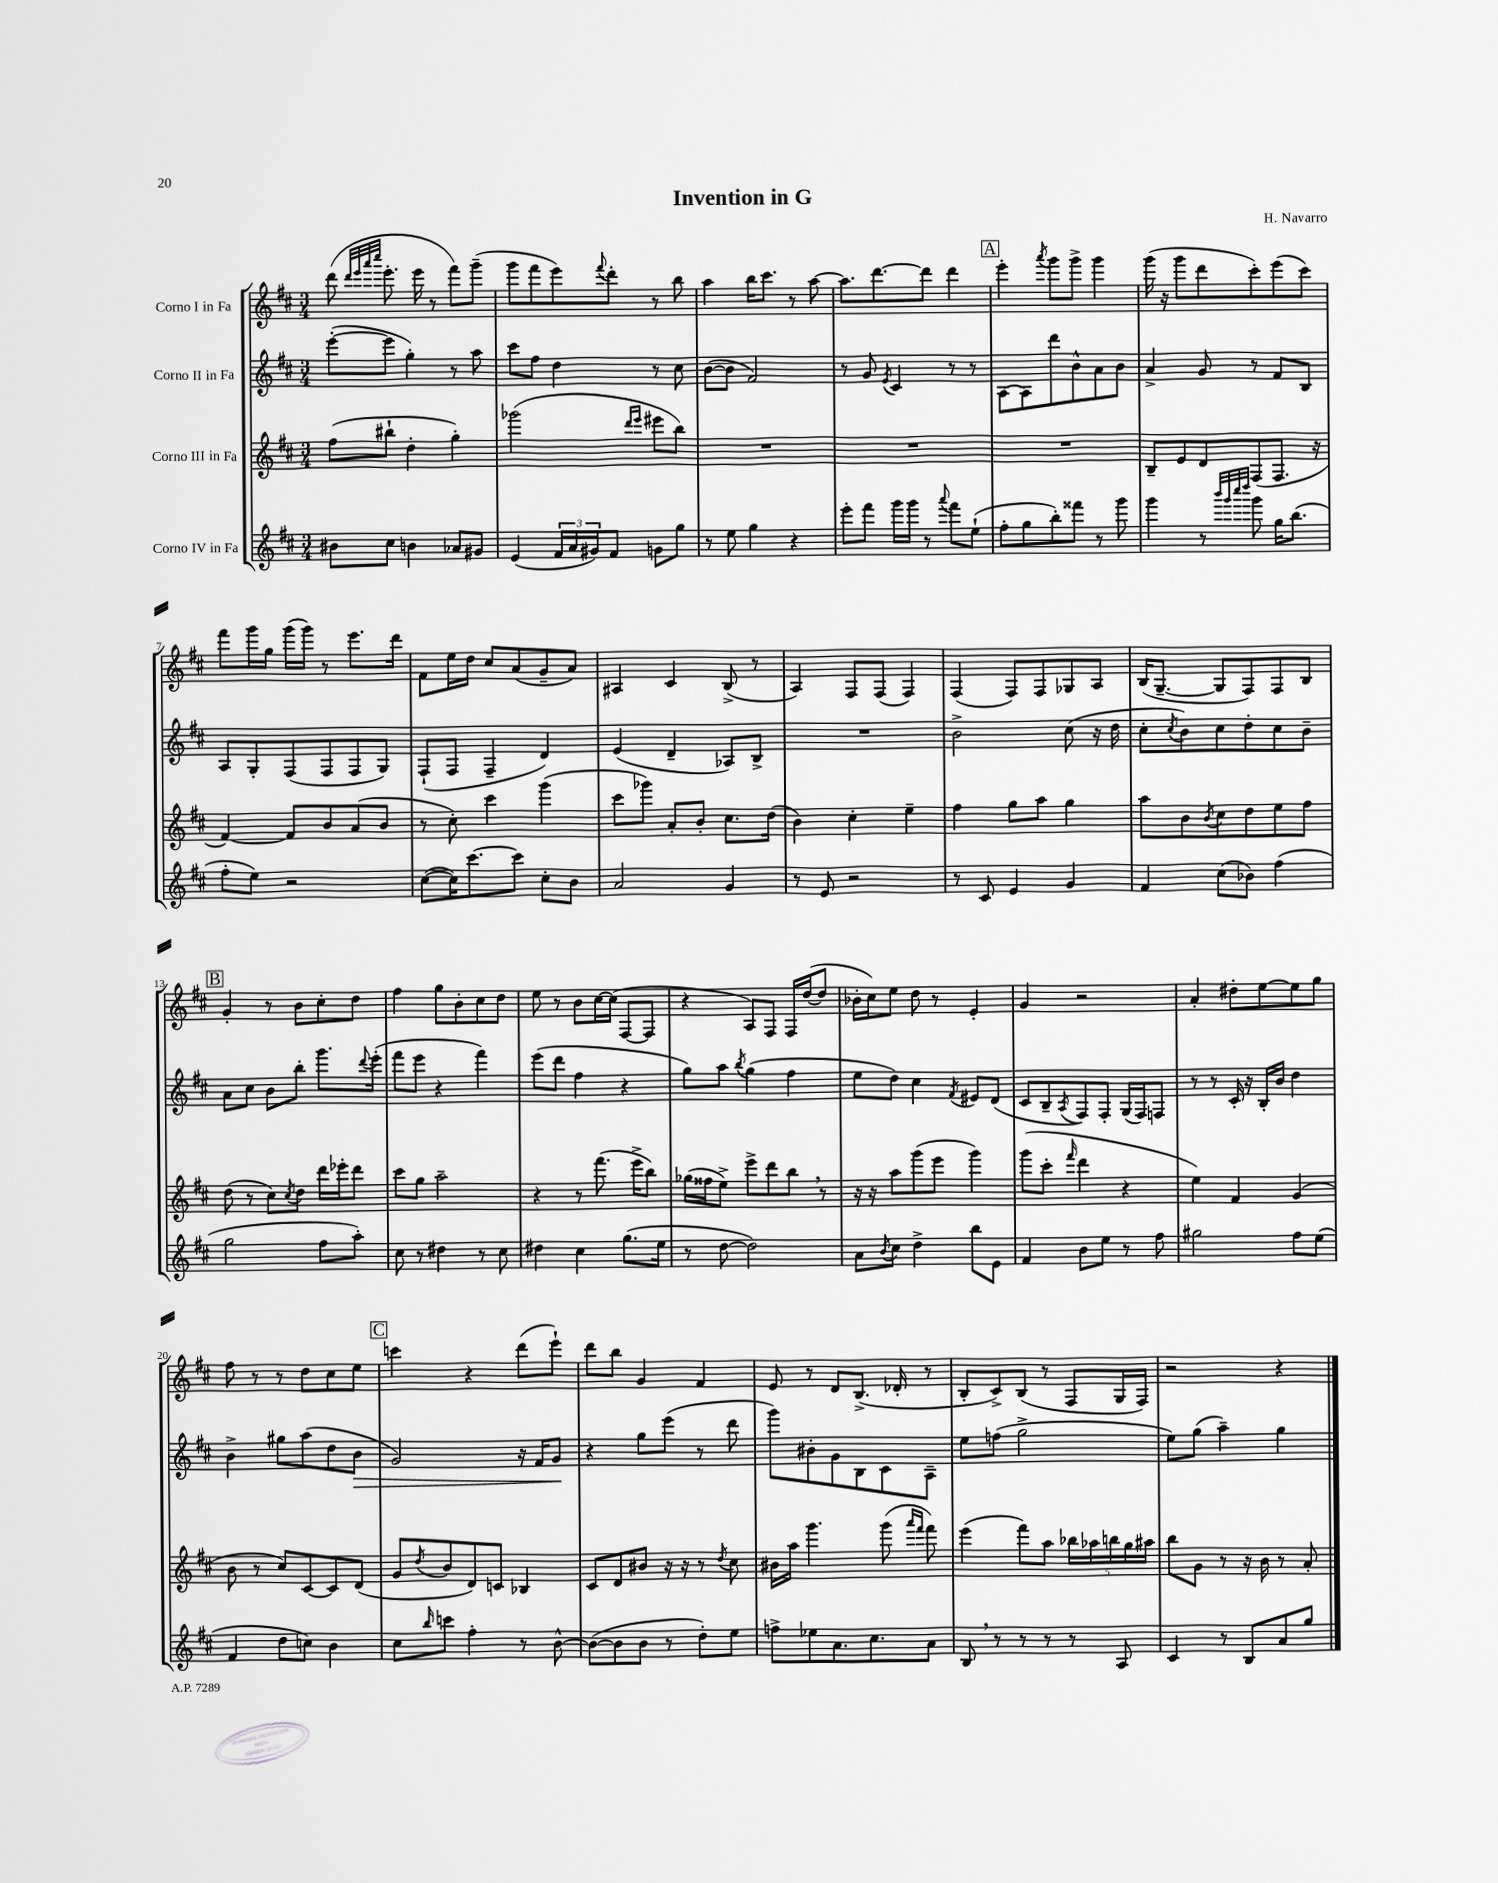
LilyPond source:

\header { title = "Invention in G" composer = "H. Navarro" }
<<
\new StaffGroup <<
\new Staff = "s0" \with { instrumentName = "Corno I in Fa" } {
    \clef treble \key d \major \numericTimeSignature \time 3/4
    d'''8( \grace { d'''32 e'''32 a'''32 cis''''32 } e'''8.-. e'''16 r8 fis'''8) g'''8--( |
    g'''8 fis'''8 e'''8) \appoggiatura { fis'''8 } d'''8-. r8 b''8 |
    a''4 b''16 cis'''8. r8 a''8~ |
    a''8. d'''8.~ d'''8 d'''4 |
    \mark \markup { \box "A" } e'''4-. \acciaccatura { a'''8 } g'''8 g'''8-> g'''4 |
    g'''16( r16 g'''8 d'''8 cis'''8-.) e'''8( cis'''8) |
    fis'''8 g'''16 g''16 g'''16( g'''16) r8 e'''8. d'''16 |
    fis'8 e''16 d''16 cis''8 a'8( g'8-- a'8) |
    ais4 cis'4 b8->( r8 |
    a4) fis8 fis8( fis4) |
    fis4( fis8) fis8 ges8 a8 |
    b16( g8.~-- g8 fis8) fis8 b8 |
    \mark \markup { \box "B" } g'4-. r8 b'8 cis''8-. d''8 |
    fis''4 g''8 b'8-. cis''8 d''8 |
    e''8 r8 b'8 cis''16~ cis''16( fis8~ fis8 |
    r4 a8) fis8 fis16 d''16~( d''8 |
    bes'16-. cis''16) e''8 d''8 r8 e'4-. |
    g'4 r2 |
    a'4-. dis''8-. e''8~ e''8 g''8 |
    fis''8 r8 r8 d''8 cis''8 e''8 |
    \mark \markup { \box "C" } c'''4 r4 d'''8( e'''8-!) |
    d'''8 b''8 g'4 fis'4 |
    e'8 r8 d'8 b8.->( des'16-. r8 |
    b8-. cis'8->) b8( r8 fis8 g16 fis16) |
    r2 r4 \bar "|." |
}
\new Staff = "s1" \with { instrumentName = "Corno II in Fa" } {
    \clef treble \key d \major \numericTimeSignature \time 3/4
    e'''8~-.( e'''8 g''4-.) r8 a''8 |
    cis'''8 fis''8 d''4 r8 cis''8 |
    b'8~( b'8 fis'2) |
    r8 g'8 \acciaccatura { e'8 } cis'4 r8 r8 |
    \mark \markup { \box "A" } a8~ a8 d'''8 b'8-^ a'8 b'8 |
    a'4-> g'8 r8 fis'8 b8 |
    a8 g8-. fis8( fis8 fis8 g8) |
    fis8-!( fis8 fis4-- d'4) |
    e'4( d'4-- aes8) b8-> |
    R2. |
    b'2-> cis''8( r16 d''16 |
    cis''8-. \acciaccatura { cis''8 } b'8) cis''8 d''8-. cis''8 b'8-- |
    \mark \markup { \box "B" } a'8 cis''8 b'8 b''8-. g'''8. \appoggiatura { d'''8 } e'''16-.( |
    fis'''8 e'''8 r4 fis'''4) |
    e'''8( d'''8 fis''4 r4 |
    g''8) a''8 \acciaccatura { b''8 } g''4( fis''4 |
    e''8 d''8) cis''4 \acciaccatura { fis'8 } eis'8 d'8( |
    cis'8 b8-- \acciaccatura { a8 } fis8) fis8-. g16( fis16) f8 |
    r8 r8 cis'16-. r16 b16-. b'16 d''4 |
    b'4-> gis''8 a''8( d''8 b'8\> |
    \mark \markup { \box "C" } g'2) r16 fis'16 g'8\! |
    r4 g''8 e'''8( r8 d'''8 |
    g'''8) bis'8-. g'8 b8 cis'8 a8-- |
    e''8 f''8( g''2-> |
    e''8) g''8( a''4--) g''4 \bar "|." |
}
\new Staff = "s2" \with { instrumentName = "Corno III in Fa" } {
    \clef treble \key d \major \numericTimeSignature \time 3/4
    fis''8( bis''8-! d''4-. g''4-.) |
    ges'''2( \grace { d'''16 e'''16 } eis'''8 b''8) |
    R2. |
    R2. |
    \mark \markup { \box "A" } R2. |
    b8-- e'8 d'8 fis8( fis8. r16 |
    fis'4~) fis'8 b'8 a'8( b'8 |
    r8 cis''8-.) cis'''4 g'''4( |
    cis'''8 ges'''8) a'8-. b'8-. cis''8. d''16( |
    b'4) cis''4-. e''4-- |
    fis''4 g''8 a''8 g''4 |
    a''8 b'8 \acciaccatura { b'8 } cis''8 d''8 e''8 fis''8 |
    \mark \markup { \box "B" } d''8( r8 cis''8) \acciaccatura { cis''8 } d''8 d'''16 ees'''16-. d'''8 |
    cis'''8 g''8 a''2-- |
    r4 r8 fis'''8.( e'''16-> b''8) |
    ges''16( fisis''16 e''8->) e'''8-> d'''8 b''8 \breathe r8 |
    r16 r16 a''8 g'''8( e'''8 g'''4) |
    g'''8( cis'''8-. \grace { fis'''16 } d'''4 r4 |
    e''4) fis'4 g'4( |
    b'8 r8 cis''8) cis'8~ cis'8 d'8( |
    \mark \markup { \box "C" } g'8 \acciaccatura { d''8 } b'8 d'8) c'8 bes4 |
    cis'8 d'8 bis'8 r16 r16 r8 \acciaccatura { d''8 } cis''8 |
    bis'16 a''16 g'''4. g'''8( \grace { a'''16 fis'''16 } fis'''8) |
    e'''4( fis'''8) a''8 \tuplet 5/4 { bes''16 aes''16 b''16 g''16 ais''16 } |
    b''8 g'8 r8 r16 b'16 r8 a'8-. \bar "|." |
}
\new Staff = "s3" \with { instrumentName = "Corno IV in Fa" } {
    \clef treble \key d \major \numericTimeSignature \time 3/4
    bis'8 cis''8 b'4 aes'8 gis'8 |
    e'4( \tuplet 3/2 { fis'16 a'16 gis'16) } fis'8 g'8 g''8 |
    r8 e''8 g''4 r4 |
    e'''8-. fis'''8 g'''16 g'''16 r8 \appoggiatura { a'''8 } fis'''8 e''8-!( |
    \mark \markup { \box "A" } fis''8-. g''8 b''8-.) fisis'''8 r8 g'''8 |
    g'''4 r8 \grace { b'''32 g'''32 cis''''32 d''''32 } g'''8 g''16 b''8.( |
    fis''8-. e''8) r2 |
    cis''8~( cis''16) cis'''8.~ cis'''8 cis''8-. b'8 |
    a'2 g'4 |
    r8 e'8 r2 |
    r8 cis'8 e'4 g'4 |
    fis'4 cis''8( bes'8) fis''4( |
    \mark \markup { \box "B" } g''2 fis''8 a''8-.) |
    cis''8 r8 dis''4 r8 cis''8 |
    dis''4 cis''4 g''8.( e''16 |
    r8 d''8~ d''2) |
    a'8 \acciaccatura { b'8 } cis''8 d''4-> b''8 e'8 |
    fis'4 b'8 e''8 r8 fis''8 |
    gis''2 fis''8 e''8( |
    fis'4 d''8 c''8) b'4 |
    \mark \markup { \box "C" } cis''8 \grace { b''16 } c'''8 fis''4-. r8 b'8~-^ |
    b'8~( b'8 b'8 r8 d''8-.) e''8 |
    f''8-> ees''8 a'8. cis''8. a'8 |
    b8 \breathe r8 r8 r8 r8 a8 |
    cis'4 r8 b8 a'8 g''8 \bar "|." |
}
>>
>>
